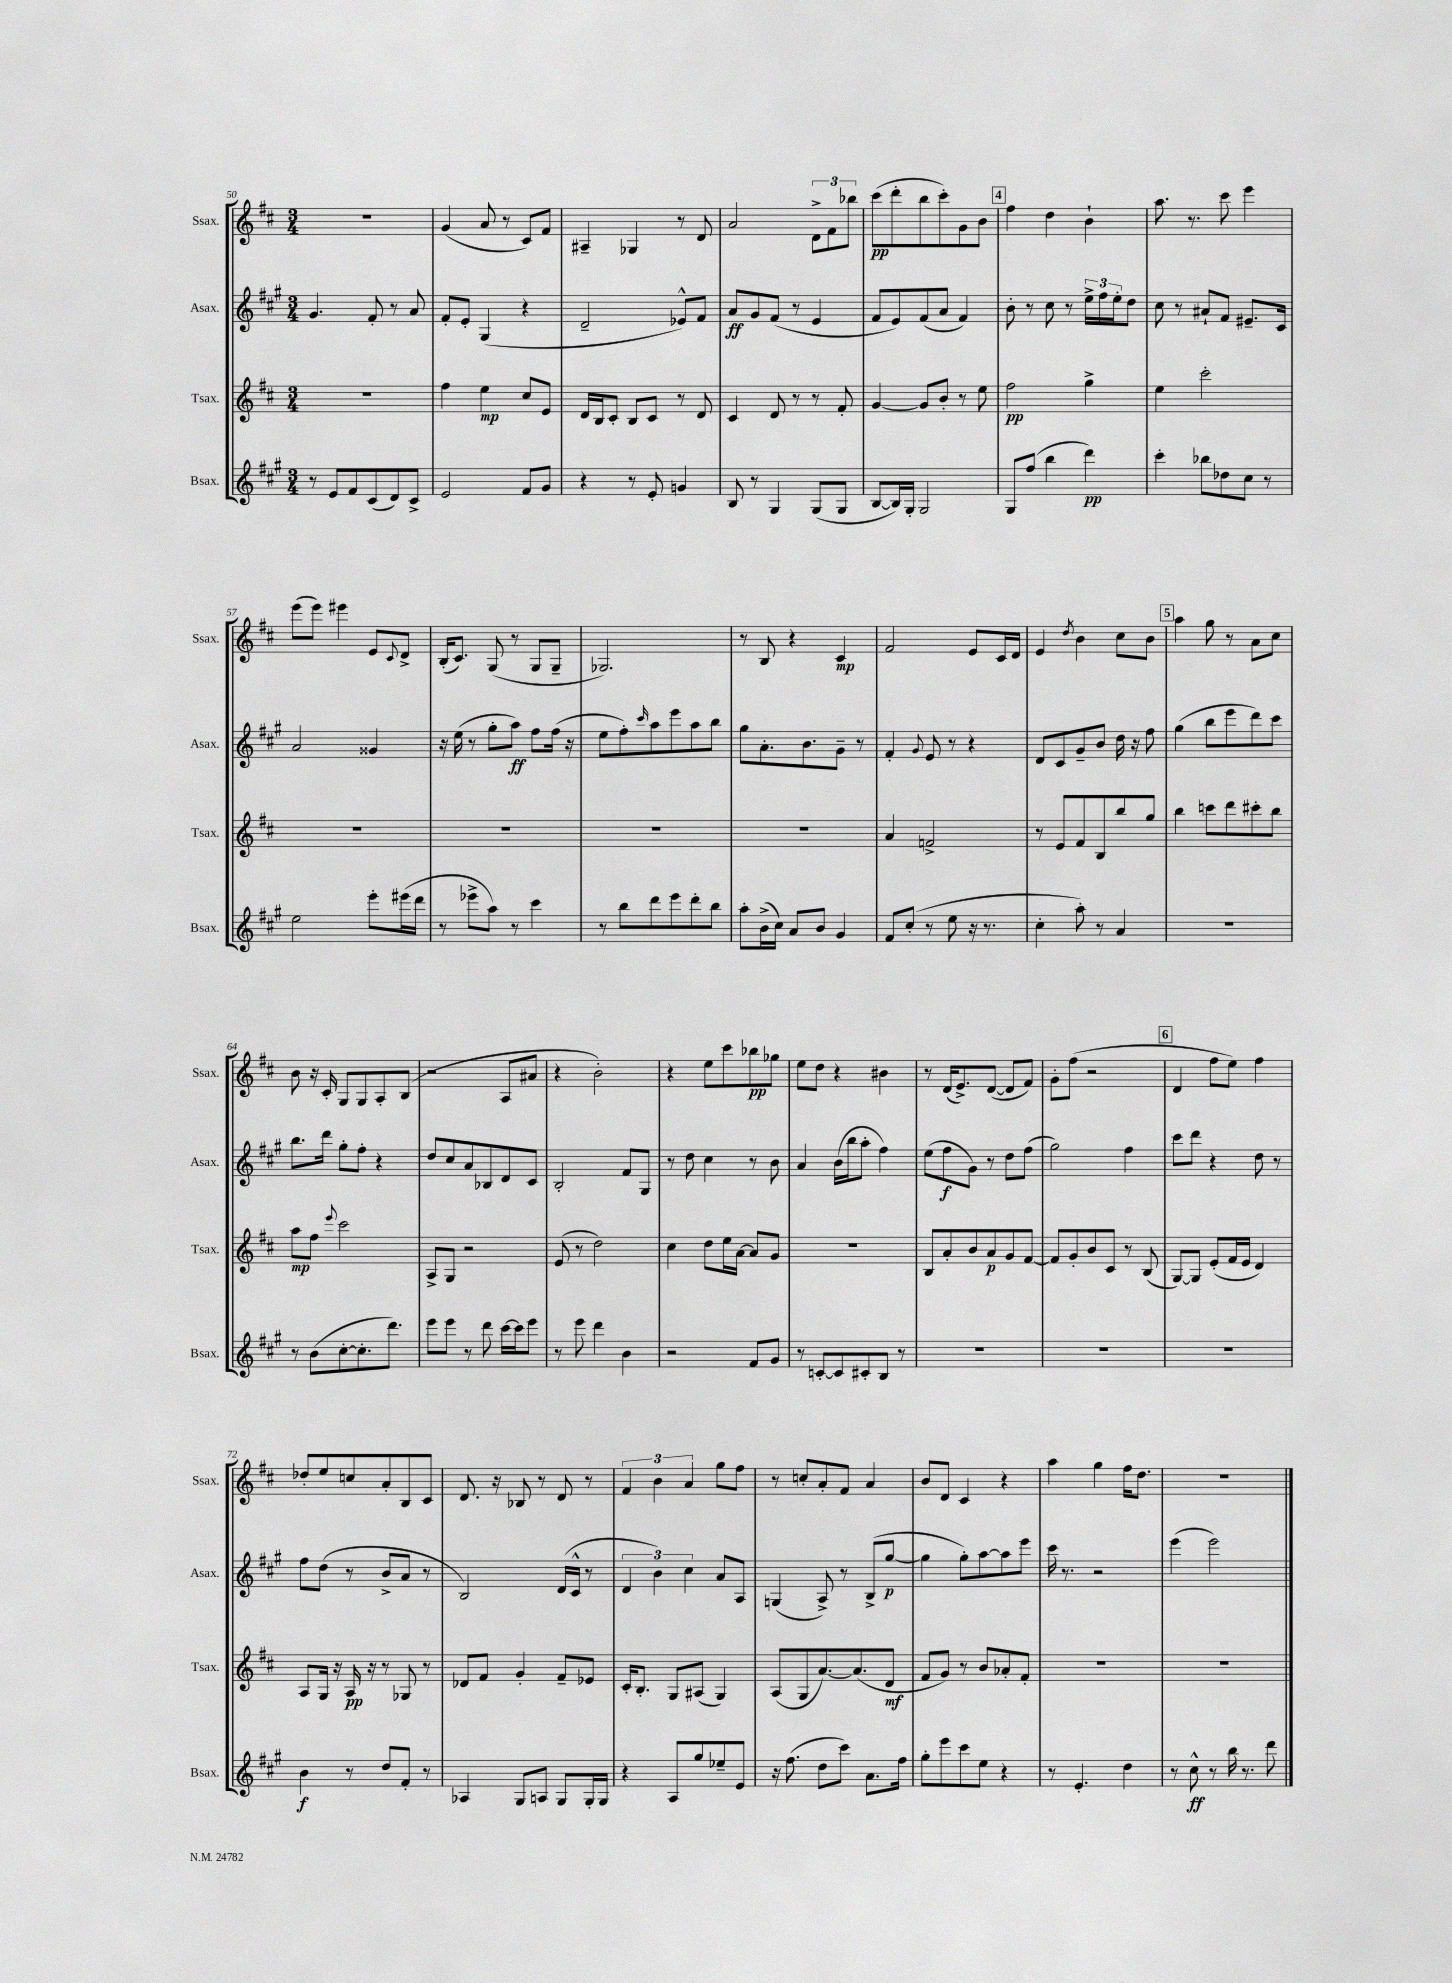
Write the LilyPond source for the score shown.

<<
\new StaffGroup <<
\new Staff = "s0" \with { instrumentName = "Ssax." shortInstrumentName = "Ssax." } {
    \clef treble \key d \major \numericTimeSignature \time 3/4
    R2. |
    g'4( a'8 r8 cis'8) fis'8 |
    ais4-- ges4 r8 d'8 |
    a'2 \tuplet 3/2 { d'8-> fis'8 bes''8 } |
    cis'''8\pp( d'''8-. b''8 cis'''8-.) g'8 b'8 |
    \mark \markup { \box "4" } fis''4 d''4 b'4-! |
    a''8. r8. cis'''8 e'''4 |
    e'''8( e'''8) eis'''4 e'8 \appoggiatura { cis'8 } d'8-> |
    b16-.( cis'8.) g8( r8 g8 g8-- |
    ges2.) |
    r8 b8 r4 cis'4\mp |
    fis'2 e'8 cis'16 d'16 |
    e'4 \acciaccatura { d''8 } b'4 cis''8 b'8 |
    \mark \markup { \box "5" } a''4 g''8 r8 a'8 cis''8 |
    b'8 r16 cis'16-. g8 g8 a8-. b8( |
    r2 a8 ais'8 |
    r4 b'2-.) |
    r4 e''8 cis'''8 bes''8\pp ges''8 |
    e''8 d''8 r4 bis'4 |
    r8 d'16( e'8.->) d'8~( d'8 fis'8) |
    g'8-. fis''8( r2 |
    \mark \markup { \box "6" } d'4 fis''8 e''8) fis''4 |
    des''8-. e''8 c''8 a'8-. b8 cis'8 |
    d'8. r16 bes8 r8 d'8 r8 |
    \tuplet 3/2 { fis'4 b'4 a'4 } g''8 fis''8 |
    r8 c''8-. a'8-. fis'8 a'4 |
    b'8 d'8 cis'4 r4 |
    a''4 g''4 fis''16 d''8. |
    R2. \bar "|." |
}
\new Staff = "s1" \with { instrumentName = "Asax." shortInstrumentName = "Asax." } {
    \clef treble \key a \major \numericTimeSignature \time 3/4
    gis'4. fis'8-. r8 a'8 |
    fis'8-. e'8-. gis4( r4 |
    d'2-- ees'8-^) fis'8 |
    a'8\ff gis'8 fis'8( r8 e'4 |
    fis'8 e'8) fis'8( a'8 fis'4) |
    \mark \markup { \box "4" } b'8-. r8 cis''8 r8 \tuplet 3/2 { e''16-> fis''16 e''16-. } d''8 |
    cis''8 r8 ais'8-! fis'8 eis'8.-- cis'16 |
    a'2 gisis'4 |
    r16 e''16( r8 gis''8-. a''8\ff) fis''8 fis''16( r16 |
    e''8 fis''8-.) \grace { cis'''16 } a''8 e'''8 a''8 b''8 |
    gis''8 a'8.-. b'8. gis'8-- r8 |
    fis'4-. \appoggiatura { gis'8 } e'8 r8 r4 |
    d'8 cis'8 gis'8-- b'8 d''16 r16 fis''8 |
    \mark \markup { \box "5" } gis''4( b''8 e'''8 d'''8) cis'''8 |
    b''8. d'''16 gis''8-. fis''8-. r4 |
    d''8 cis''8 a'8 bes8 d'8 cis'8 |
    b2-. fis'8 gis8 |
    r8 d''8 cis''4 r8 b'8 |
    a'4 b'16( b''16 a''8-. fis''4) |
    e''8( fis''8\f gis'8) r8 d''8 fis''8( |
    gis''2) fis''4 |
    \mark \markup { \box "6" } cis'''8 d'''8 r4 d''8 r8 |
    fis''8 d''8( r8 b'8-> a'8 r8 |
    b2) d'16( cis'16-^ r8 |
    \tuplet 3/2 { d'4 b'4) cis''4 } a'8 a8 |
    g4( a8->) r8 b8->( gis''8~\p |
    gis''4 gis''8-.) a''8~ a''8 e'''8 |
    cis'''16 r8. r2 |
    e'''4( e'''2) \bar "|." |
}
\new Staff = "s2" \with { instrumentName = "Tsax." shortInstrumentName = "Tsax." } {
    \clef treble \key d \major \numericTimeSignature \time 3/4
    R2. |
    fis''4 e''4\mp cis''8 e'8 |
    d'16 b16 cis'8-. b8 cis'8 r8 d'8 |
    cis'4 d'8 r8 r8 fis'8-. |
    g'4~ g'8 b'8-. r8 e''8 |
    \mark \markup { \box "4" } fis''2\pp g''4-> |
    e''4 cis'''2-. |
    R2. |
    R2. |
    R2. |
    R2. |
    a'4 f'2-> |
    r8 e'8 fis'8 b8 b''8 g''8 |
    \mark \markup { \box "5" } b''4 c'''8 d'''8 cis'''8-. b''8 |
    a''8\mp fis''8 \appoggiatura { e'''8 } cis'''2 |
    a8-> g8 r2 |
    e'8( r8 d''2) |
    cis''4 d''8 e''16 a'16~ a'8 g'8 |
    R2. |
    b8 a'8-. b'8 a'8\p g'8 fis'8~ |
    fis'8 g'8-. b'8 cis'8 r8 b8( |
    \mark \markup { \box "6" } g8~) g8 e'8-.( fis'16 e'16 d'4) |
    a8 g16 r16 a16\pp r16 r8 ges8 r8 |
    des'8 fis'8 g'4-. fis'8-- ees'8 |
    cis'16-. b8.-. g8 ais8( g4) |
    a8( g8 a'8.~) a'8.( d'8\mf |
    fis'8 g'8) r8 b'8 aes'8-. fis'8-. |
    R2. |
    R2. \bar "|." |
}
\new Staff = "s3" \with { instrumentName = "Bsax." shortInstrumentName = "Bsax." } {
    \clef treble \key a \major \numericTimeSignature \time 3/4
    r8 e'8 fis'8 cis'8( d'8) cis'8-> |
    e'2 fis'8 gis'8 |
    r4 r8 e'8-. g'4 |
    b8 r8 gis4 gis8( gis8 |
    b8~ b16) gis16-. gis2 |
    \mark \markup { \box "4" } gis8 fis''8( b''4 d'''4\pp) |
    cis'''4-. bes''8 des''8 cis''8 r8 |
    e''2 e'''8-. eis'''16( d'''16 |
    r8 ees'''8-> a''8) r8 cis'''4 |
    r8 b''8 d'''8 e'''8 d'''8-. b''8 |
    a''8-. b'16->( cis''16) a'8 b'8 gis'4 |
    fis'8 cis''8-.( r8 e''8 r16 r8. |
    cis''4-. a''8-.) r8 a'4 |
    \mark \markup { \box "5" } R2. |
    r8 b'8( cis''8~-. cis''8.-. d'''8.) |
    e'''8 e'''8 r8 d'''8 cis'''16~ cis'''16 e'''8 |
    r8 e'''8 d'''4 b'4 |
    r2 fis'8 gis'8 |
    r8 c'8~-. c'8 cis'8-. b8 r8 |
    R2. |
    R2. |
    \mark \markup { \box "6" } R2. |
    b'4\f r8 d''8 fis'8-. r8 |
    aes4 gis8 a8 gis8 gis16-. gis16 |
    r4 a8 gis''8 ees''8-- e'8 |
    r16 fis''8.( d''8 cis'''8) a'8. fis''16 |
    gis''8-. e'''8 cis'''8 e''8 r4 |
    r8 e'4.-. d''4 |
    r8 cis''8-^\ff r8 b''16 r8. d'''8 \bar "|." |
}
>>
>>
\layout { \context { \Score currentBarNumber = #50 } }
